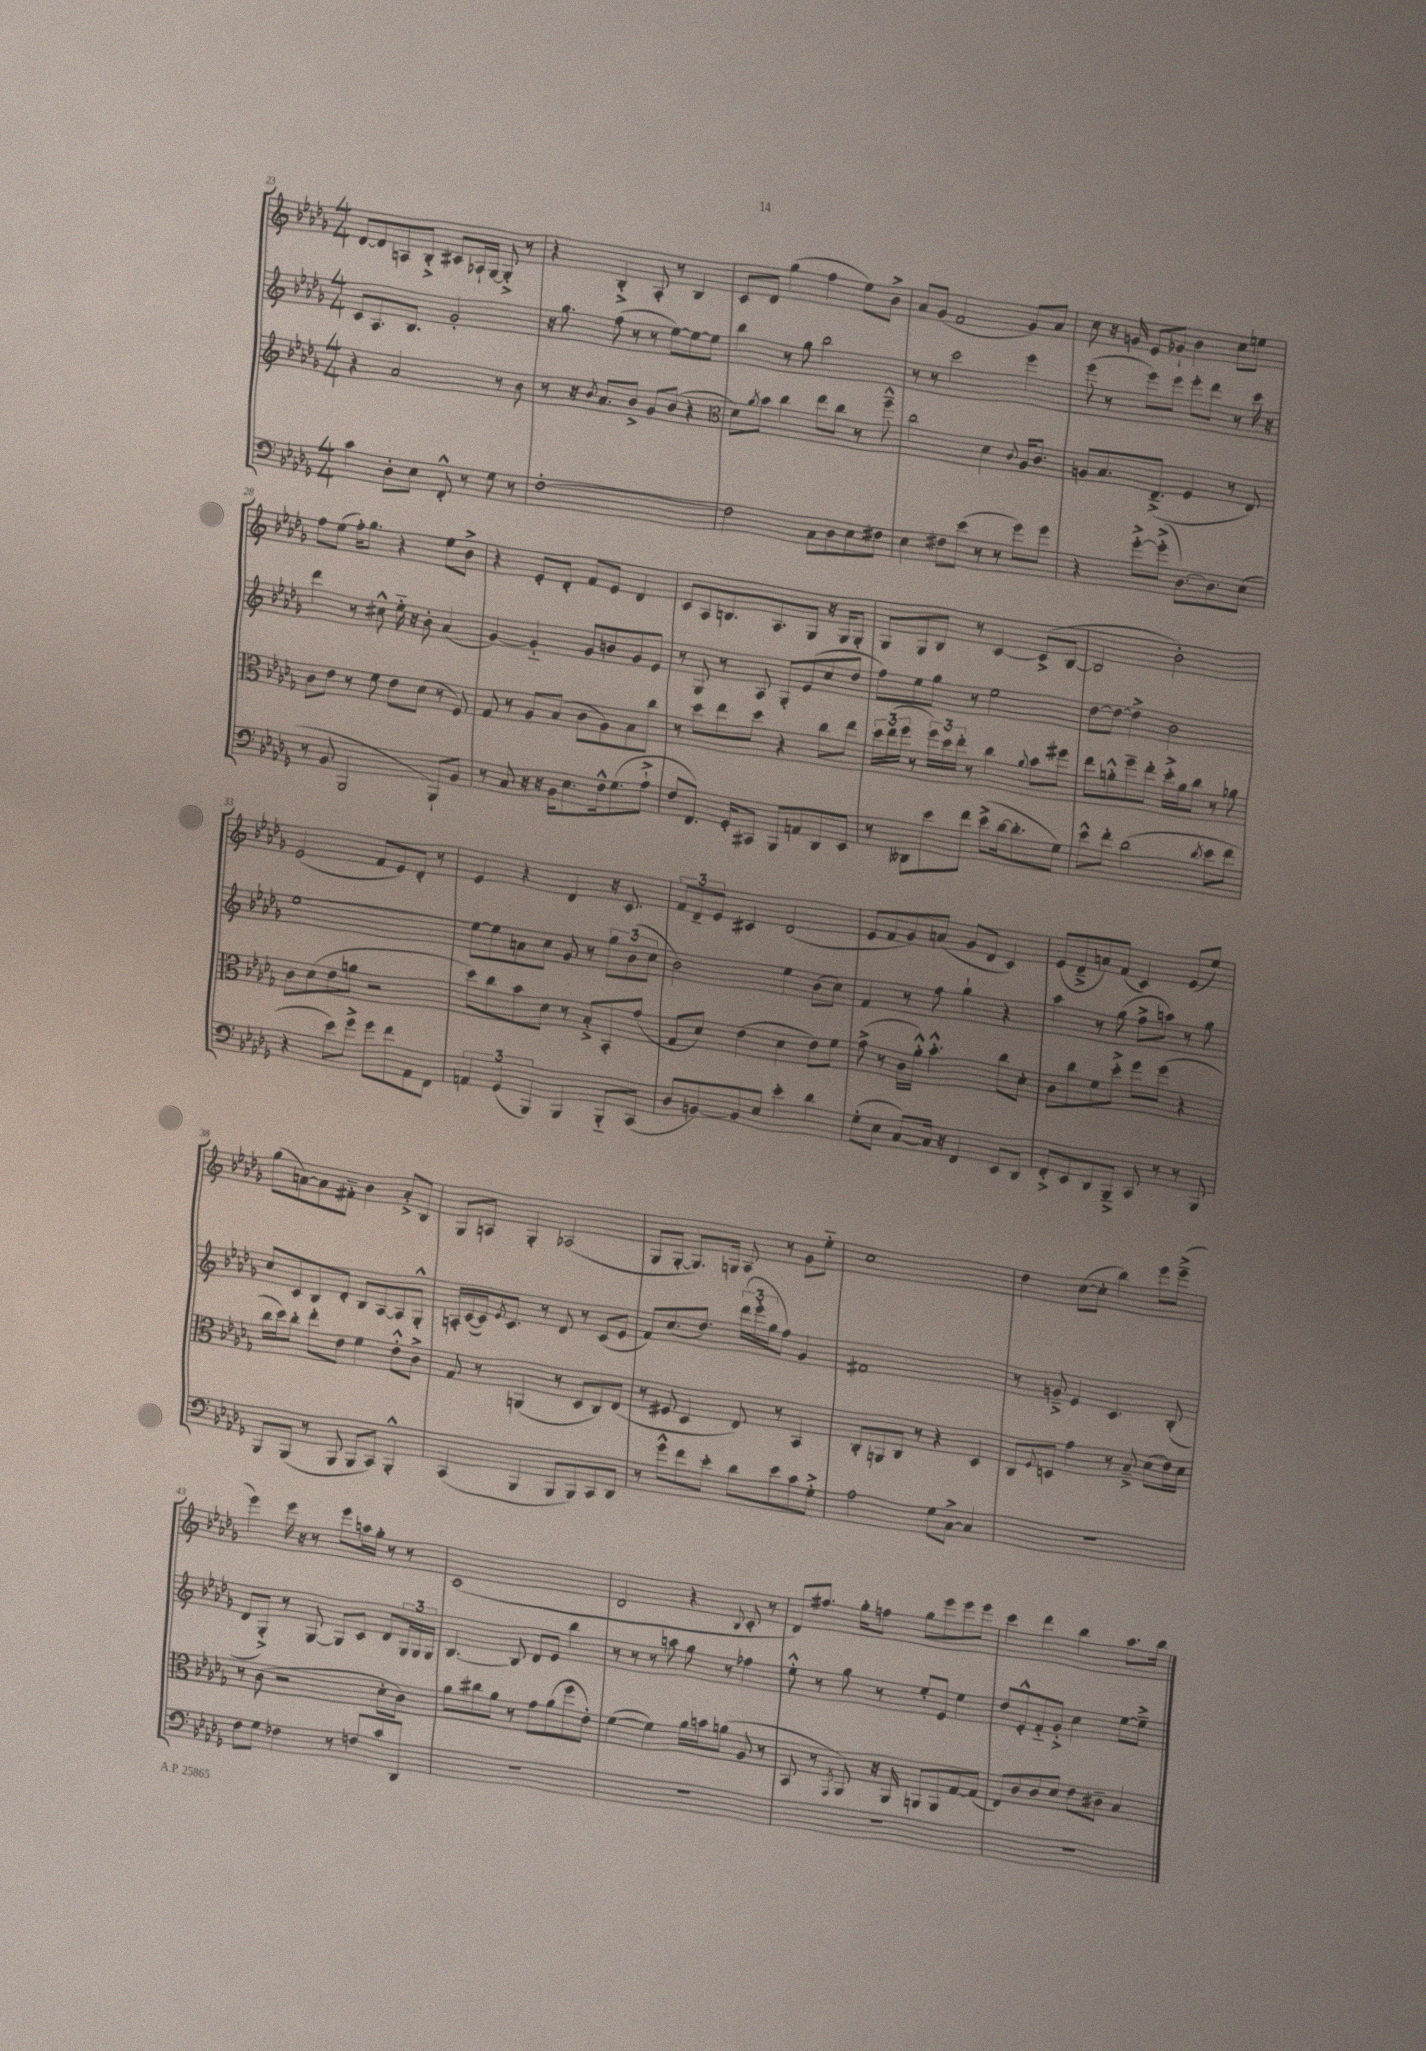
<<
\new StaffGroup <<
\new Staff = "s0" {
    \clef treble \key des \major \numericTimeSignature \time 4/4
    des'8~ des'8 a8 bes8-.-> cis'8 aes16-! ges16~ ges8-.-> r8 |
    r4 bes4-.-> aes8-. r8 bes4 |
    c'8 des'8 ges''4( f''4 ees''8) bes'8-> |
    aes'8 ges'8( f'2 ges'8) aes'8 |
    c''8 r16 g'16 ees'8 ges'8-! bes'4 c''8 e''8 |
    f''8 ees''8( f''16-.) ges''8. r4 ees''8 bes'8-> |
    r4 ees'8-. des'8-. f'8 ees'8 des'4 |
    c'8 aes8 b8. aes8. ges8 r16 ges16 ges8-. |
    ges8 ges8 bes8 r8 c'4~ c'8->( bes8~ |
    bes2 bes'2-.) |
    ees'2( f'8 ees'8) des'8-. r8 |
    ees'4 r4 des'4 r16 c'8. |
    \tuplet 3/2 { f'8 des'8-- ees'8 } cis'4 des'2( |
    ees'8 f'8 ges'8) a'8( ges'8 des'8 c'4) |
    ees'8( des'8---> a'8) f'8( c'4) ees'8( ees''8) |
    ges''8( a'8~) a'8 fis'8-_ bes'4 a'8-.-> bes8 |
    ges8 a8 ges4-. aes2( |
    ges8 ges8~-. ges8.) g16 aes8 r8 ges'8 ees''8-_ |
    c''1 |
    des''4 c''8~( c''8-. bes''4) ees'''8 ees'''8--->( |
    ees'''4) ees'''16 r16 r8 ees'''8 a''16 ges''16-. r8 r8 |
    c'1( |
    des'2 r4 \appoggiatura { bes8 } c'8-. r8 |
    des'8) fis''8. ges''16-. f''8 ges''8 ees'''8 ees'''8 ees'''8 |
    c'''4 des'''4 bes''4 aes''8. bes''16 \bar "|." |
}
\new Staff = "s1" {
    \clef treble \key des \major \numericTimeSignature \time 4/4
    c'8 aes8. bes8. ges'2-. |
    r16 ges''8. f''8( r8 r8 ees''8~) ees''8~ ees''8 |
    bes''4 r8 ges''8 bes''2 |
    r8 r8 c'''2 ees'''4 |
    ees'''8( r8 ees'''8) ees'''8 ees'''8-. des'''8 r8 c'''16 r16 |
    des'''4 r8 cis''8-^ ees''16-_ r16 bes'8-. aes'4( |
    ges'4~) ges'4-_ ges'8 b'8 ges'8 ees'8 |
    r8 ges8 r8 aes8 ges8-. ees'8( c''8 des''8 |
    f''8) ees''8 ges''8 r8 ees''2 |
    des''8~ des''8~ des''4-> bes'2 |
    ees''1~ |
    ees''8~ ees''8 a'8 c''8 ges'8 r8 \tuplet 3/2 { ges''8 bes'8( c''8 } |
    bes'2) ees''4 bes'8( c''8) |
    f'4 r8 f''8 ges''4-! r4 |
    aes''4 r8 ges''8( f''8-> a''8) r8 ges''8 |
    c''8 c'8 bes8 des'8-. bes8 aes8~ aes8 ges8-.-^ |
    a16-. c'16~( c'16) \acciaccatura { ees'8 } c'8. r8 des'8 r8 c'8( ees'8 |
    f'8) c''8.( des''8.) \tuplet 3/2 { des'''16( ees'''16-. ges''16 } f''8) ges'4 |
    fis'1 |
    r8 g'8---> ees'4 c'4. bes8-.( |
    des'8 ges8-.->) r8 ges8~ ges8 c'8 des'8 \tuplet 3/2 { ges16 ges16 ges16 } |
    bes4.~ bes8 des'8 ees'8 bes''4 |
    r8 r8 r8 a''8 ges''8 r8 fes''4 |
    ees''8-.-^ r8 ges''8 r8 ees''8-. ees'8 ees''4 |
    des''8 ees'8-.-^ f'8-_ ges'8-.-> c''4 ees''8~ ees''8---> \bar "|." |
}
\new Staff = "s2" {
    \clef treble \key des \major \numericTimeSignature \time 4/4
    r4 aes'2 r8 bes'8 |
    r8 r16 \acciaccatura { bes'8 } aes'8. bes'8-> ges'8 bes'8( r4 |
    \clef alto des'8) \acciaccatura { aes'8 } bes'8 c''4 ees''8 c''8 r8 f''8---^ |
    c''2 des'4 \appoggiatura { c'8 } aes16 c'8. |
    a8 bes8. ees8.--->( f4 r8 ees8) |
    c'8 ees'8 r8 f'8 ees'8 des'8( r8 f8) |
    ges8 r8 aes8 bes8( c'8 aes8) bes8 c''8 |
    r8 des''8 ees''8 des''8 r4 c''8 ees''8 |
    \tuplet 3/2 { des''16 ees''16( f''16 } r8 \tuplet 3/2 { f''16) des''16 ees''16-. } r8 c''4 \appoggiatura { aes'8 } bes'8 fis''8 |
    ees''8 a'8-.-^ f''8-- ees''8-. des''16-.-> a'16 c''8 r8 aes'8 |
    c'8 des'8( ees'8 a'8 r2 |
    des''8) c''8 bes'8 des'8 r8 bes8-.-> bes,8-. ges'8( |
    ges8 des'8) ees'4( des'4 ees'8) f'8 |
    ges'8->( r8 c'16 aes'16-.-^) bes'4.-.-^ c''8 des'8-. |
    c'8 c''8 f'8 des''8-.-> f''8 f''8( r4 |
    c''16 des''16) c''8-. ees''8-. ees'8 f'4 ees'8-.-^ c'8-> |
    ges8 r8 a,4( r8 des8 c8) ees8( |
    r8 fis8 des4 ees8) r8 bes,4 |
    c8-. a,8 c8 r8 r4 des4 |
    c8 \appoggiatura { f8 } d8 ges'4 r8 bes8---> des'8( ees'16) des'16 |
    r8 c'8( r2 des'8-. c'8) |
    aes'8 cis''8 aes'8 r8 ges'8 aes'8( f''8 ees'8-.) |
    f'4~( f'4) aes'16 b'16 a'8( aes8 r8 |
    bes,8 r8 \acciaccatura { ges,8 } aes,8) r16 aes,16 a,8 a,8 ges8~ ges8( |
    ees8) c'8 c'8 des'8 ees'8 cis'8-- bes4 \bar "|." |
}
\new Staff = "s3" {
    \clef bass \key des \major \numericTimeSignature \time 4/4
    c'4 des8-. ees8 f,8-.-^ r8 ges8 r8 |
    f1~-. |
    f2 c8 des8 ees8 fis8 |
    ees4 fis8 ees'8( r8 r8 ges'8) ges'8 |
    r4 ges'8~-.-> ges'8-.->( des8.~) des8. ees8( |
    r8 bes,8 bes,,2 bes,,8-!) bes,8 |
    r8 c8 r16 r16 bes,16 ees8. f16-^ ges8.( aes8-!-> |
    f8 f,8.) ges,16-. cis,8 bes,,8 a,8 des,8 ees,8 |
    r8 deses,8 ees'8 f'8 ees'8->( des'16~ des'8.-. ges8) |
    ees'8-^ f'8-. des'2( \acciaccatura { des'8 } ees'8 f'8 |
    r4 ees'8) ges'8-> ges'8 f'8 aes,8 f,8 |
    \tuplet 3/2 { a,4 ges,4( bes,,4) } bes,,4 bes,,8-_ c,8( |
    des8 b,8~) b,8 ees8 ees'4-. des'4 |
    ges8-.( ees8 c8~) c16 r16 f,4 ees,8 des,8 |
    f,8-.-> ees,8 des,8 bes,,8---> c,8 r8 r8 bes,,8 |
    bes,,8 bes,,8( r8 bes,,8 bes,,8 c,8) bes,,4-.-^ |
    c,4( bes,,4 bes,,8 bes,,8) c,8 des,8 |
    r8 ges'8-^ f'8 ees'8-. des'8 ees'8 c'8 ges8-.-> |
    aes2 ges8 c8~-> c4 |
    R1 |
    f8 ges8 fes4 r8 f8 c'8 des,8 |
    R1 |
    R1 |
    R1 |
    R1 \bar "|." |
}
>>
>>
\layout { \context { \Score currentBarNumber = #23 } }
